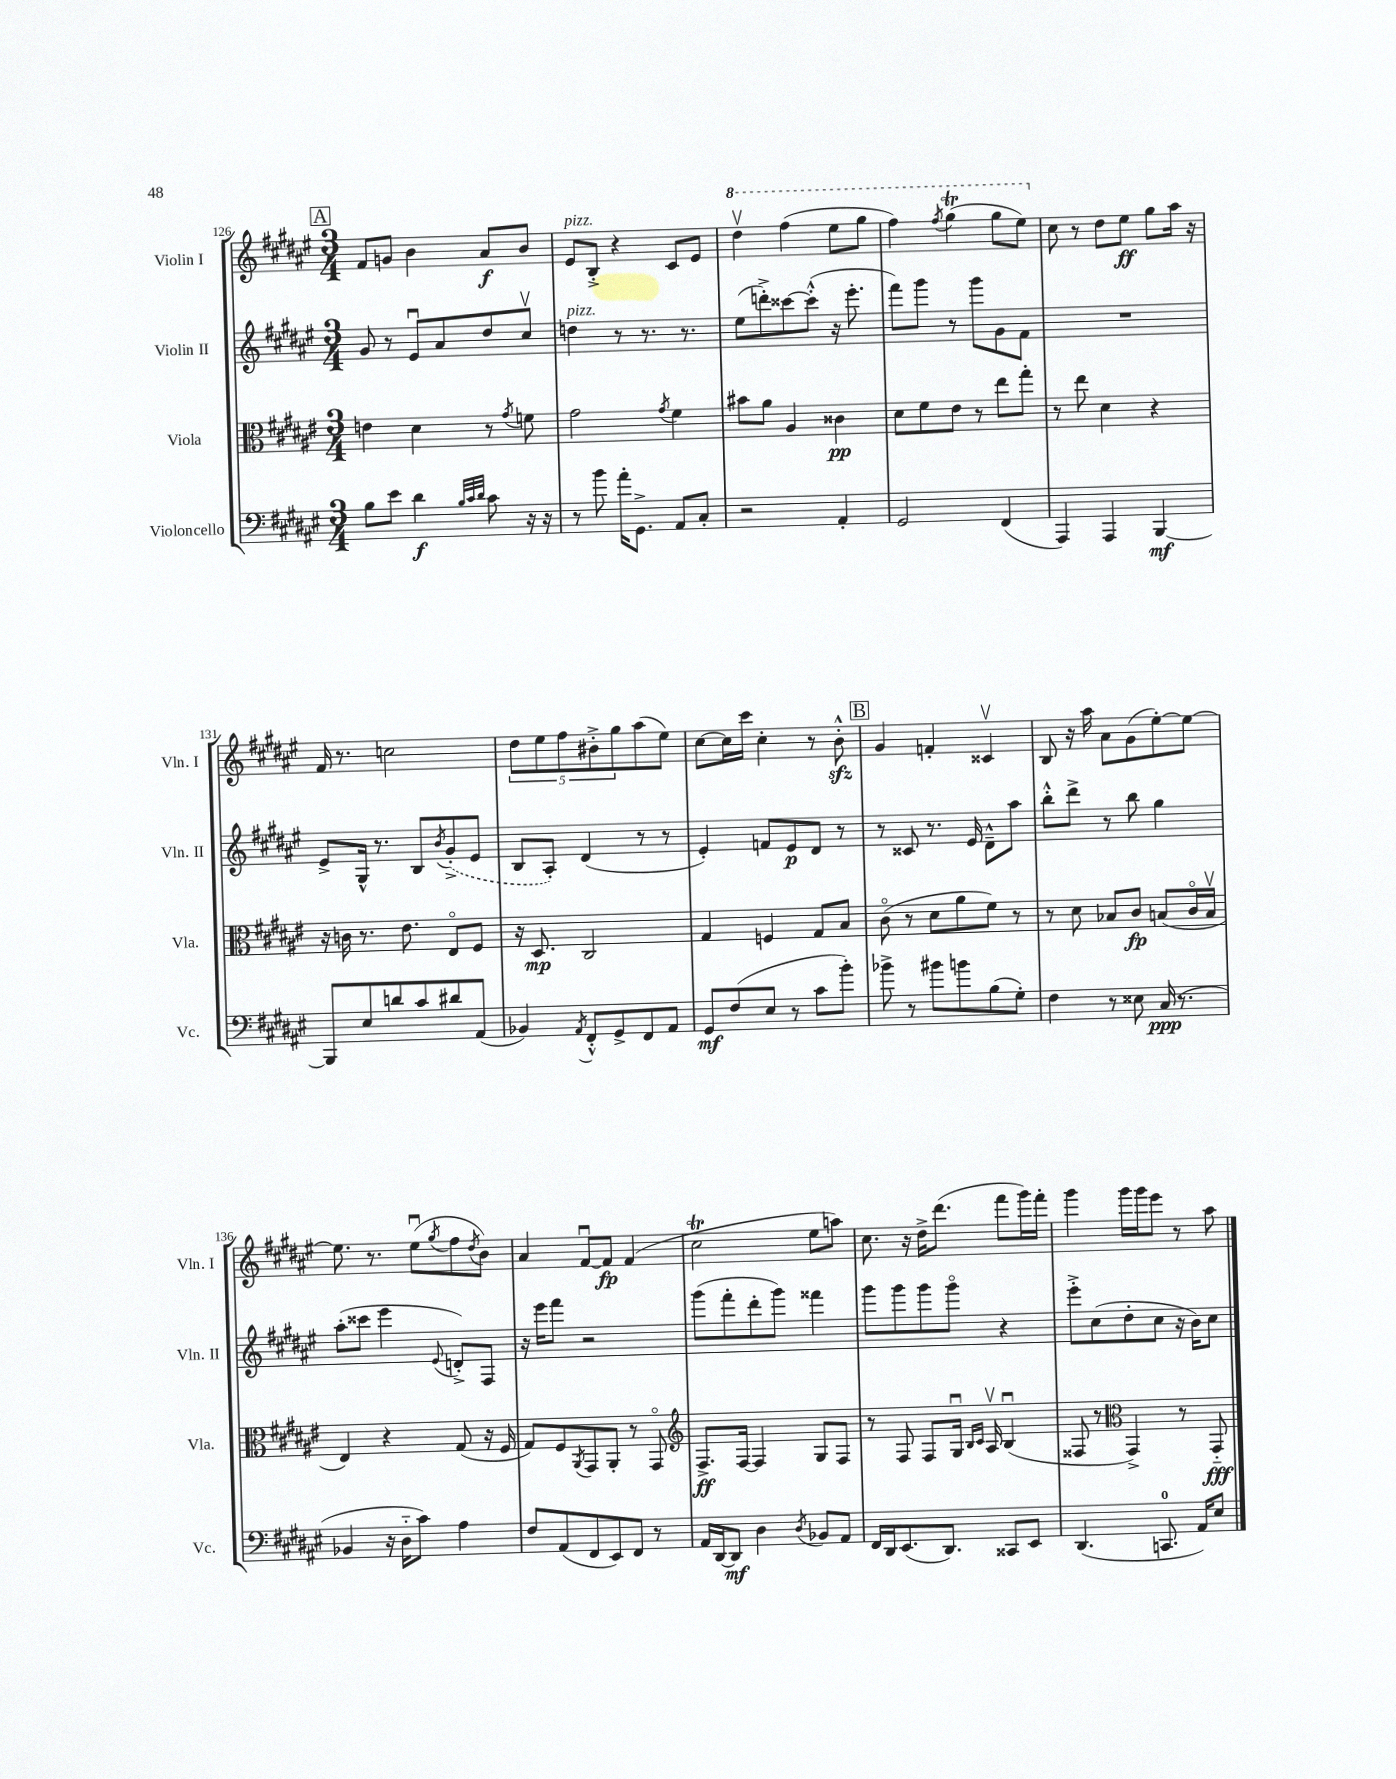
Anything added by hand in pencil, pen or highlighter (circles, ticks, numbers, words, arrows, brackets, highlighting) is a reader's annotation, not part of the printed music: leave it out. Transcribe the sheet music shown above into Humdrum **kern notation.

**kern	**dynam	**kern	**dynam	**kern	**dynam	**kern	**dynam
*part4	*part4	*part3	*part3	*part2	*part2	*part1	*part1
*staff4	*staff4	*staff3	*staff3	*staff2	*staff2	*staff1	*staff1
*I"Violoncello	*	*I"Viola	*	*I"Violin II	*	*I"Violin I	*
*I'Vc.	*	*I'Vla.	*	*I'Vln. II	*	*I'Vln. I	*
*clefF4	*	*clefC3	*	*clefG2	*	*clefG2	*
*k[f#c#g#d#a#e#]	*	*k[f#c#g#d#a#e#]	*	*k[f#c#g#d#a#e#]	*	*k[f#c#g#d#a#e#]	*
*M3/4	*	*M3/4	*	*M3/4	*	*M3/4	*
!!LO:REH:place=s1:t=A
=126	=126	=126	=126	=126	=126	=126	=126
8B\L	.	4en\	.	8g#/	.	8f#/L	.
8e#\J	.	.	.	8r	.	8gn/J	.
4d#\	f	4d#\	.	8e#u/L	.	4b\	.
.	.	.	.	8a#/	.	.	.
32qqB/LLL	.	.	.	.	.	.	.
32qqc#/	.	.	.	.	.	.	.
32qqd#/JJJ	.	.	.	.	.	.	.
8c#\	.	8r	.	8dd#/	.	8a#/L	f
.	.	8qg#/	.	.	.	.	.
16r	.	8fn\	.	8cc#v/J	.	8b/J	.
16r	.	.	.	.	.	.	.
=127	=127	=127	=127	=127	=127	=127	=127
!	!	!	!	!	!	!LO:TX:a:i:t=pizz.	!
!	!	!	!	!LO:TX:a:i:t=pizz.	!	!	!
8r	.	2g#\	.	4ddn\	.	8e#/L	.
8b\	.	.	.	.	.	8B'^/J	.
16a#'\KL	.	.	.	8r	.	4r	.
8.GG#^\J	.	.	.	.	.	.	.
.	.	.	.	8.r	.	.	.
.	.	8qg#/	.	.	.	.	.
8AA#/L	.	4f#\	.	.	.	8c#/L	.
.	.	.	.	8.r	.	.	.
8C#'/J	.	.	.	.	.	8e#/J	.
=128	=128	=128	=128	=128	=128	=128	=128
*	*	*	*	*	*	*8va	*
2r	.	8b#X\L	.	(8ee#\L	.	4ddd#v\	.
.	.	8a#\J	.	8dddn'^\)	.	.	.
.	.	4A#/	.	[8ccc##X\	.	(4fff#\	.
.	.	.	.	(8ccc##'^^\J]	.	.	.
4AA#'/	.	4c##X\	pp	16r	.	8eee#\L	.
.	.	.	.	8.eee#'\	.	.	.
.	.	.	.	.	.	8ggg#\J	.
=129	=129	=129	=129	=129	=129	=129	=129
2GG#/	.	8d#\L	.	8fff#\L)	.	4fff#\)	.
.	.	8f#\	.	8ggg#\J	.	.	.
.	.	.	.	.	.	8qfff#/	.
.	.	8e#\J	.	8r	.	(4ggg#T\	.
.	.	8r	.	8ggg#\L	.	.	.
(4FF#/	.	8ee#\L	.	8g#\	.	8ggg#\L	.
.	.	8gg#'\J	.	8f#\J	.	8eee#\J)	.
=130	=130	=130	=130	=130	=130	=130	=130
*	*	*	*	*	*	*X8va	*
4AAA#/)	.	8r	.	2.r	.	8cc#\	.
.	.	8ee#\	.	.	.	8r	.
4AAA#/	.	4d#\	.	.	.	8dd#\L	.
.	.	.	.	.	.	8ee#\J	ff
[4BBB/	mf	4r	.	.	.	8gg#\L	.
.	.	.	.	.	.	16aa#\Jk	.
.	.	.	.	.	.	16r	.
!!LO:LB:g=z
=131	=131	=131	=131	=131	=131	=131	=131
8BBB/L]	.	16r	.	8e#^/L	.	16f#/	.
.	.	16cn\	.	.	.	8.r	.
8E#/	.	8.r	.	16G#^^/Jk	.	.	.
.	.	.	.	8.r	.	.	.
8dn/	.	.	.	.	.	2ccn\	.
.	.	8.e#\	.	.	.	.	.
8c#/	.	.	.	8B/L	.	.	.
.	.	.	.	8qb/	.	.	.
8d#X/	.	8E#/L	.	(8g#'^/	.	.	.
(8AA#/J	.	8F#/J	.	8e#/J	.	.	.
=132	=132	=132	=132	=132	=132	=132	=132
4BB-X/)	.	16r	.	8B/L	.	10dd#\L	.
.	.	8.D#/	mp	.	.	.	.
.	.	.	.	.	.	10ee#\	.
.	.	.	.	8A#'/J)	.	.	.
.	.	.	.	.	.	10ff#\	.
8qAA#/	.	.	.	.	.	.	.
8FF#'^^/L	.	2C#/	.	(4d#/	.	.	.
.	.	.	.	.	.	10b#X'^\	.
8GG#^/	.	.	.	.	.	.	.
.	.	.	.	.	.	10gg#\	.
8FF#/	.	.	.	8r	.	(8aa#\	.
8AA#/J	.	.	.	8r	.	8ee#\J)	.
=133	=133	=133	=133	=133	=133	=133	=133
8GG#/L	mf	4G#/	.	4e#'/)	.	[8cc#\L	.
(8F#/	.	.	.	.	.	16cc#\L]	.
.	.	.	.	.	.	16ccc#\JJ	.
8E#/J	.	4Fn/	.	8fn/L	.	4cc#'\	.
8r	.	.	.	8e#/	p	.	.
8c#\L	.	8G#/L	.	8d#/J	.	8r	.
8b'\J)	.	8B/J	.	8r	.	8bzz'^^\	.
!!LO:REH:place=s1:t=B
=134	=134	=134	=134	=134	=134	=134	=134
8b-X^\	.	(8c#\	.	8r	.	4g#/	.
8r	.	8r	.	8c##X/	.	.	.
8b#X\L	.	8d#\L	.	8.r	.	4fn'/	.
8bn\	.	8a#\	.	.	.	.	.
.	.	.	.	16e#/	.	.	.
(8B\	.	8f#\J)	.	8d#~^^\L	.	4c##Xv/	.
8G#'\J)	.	8r	.	8aa#\J	.	.	.
=135	=135	=135	=135	=135	=135	=135	=135
4F#\	.	8r	.	8bb'^^\L	.	8B/	.
.	.	8d#\	.	8ddd#^\J	.	16r	.
.	.	.	.	.	.	16aa#\	.
8r	.	8B-X/L	.	8r	.	8a#\L	.
8E##X\	.	8c#/J	fp	8bb\	.	(8g#\	.
(16C#/	ppp	(8Bn/L	.	4gg#\	.	[8ee#'\)	.
8.r	.	.	.	.	.	.	.
.	.	16c#/L	.	.	.	8ee#\J_	.
.	.	16Bv/JJ	.	.	.	.	.
!!LO:LB:g=z
=136	=136	=136	=136	=136	=136	=136	=136
4BB-X/	.	4E#/)	.	(8aa#'\L	.	8.ee#\]	.
.	.	.	.	8ccc##X\J	.	.	.
.	.	.	.	.	.	8.r	.
16r	.	4r	.	4eee#\	.	.	.
16D#\KL	.	.	.	.	.	.	.
8c#\J)	.	.	.	.	.	(8ee#u\L	.
.	.	.	.	8qqe#/	.	8qgg#/	.
4A#\	.	(8G#/	.	8dn'^/L)	.	8ff#\	.
.	.	.	.	.	.	8qdd#/	.
.	.	16r	.	8F#/J	.	8b\J)	.
.	.	16F#/	.	.	.	.	.
=137	=137	=137	=137	=137	=137	=137	=137
8F#/L	.	8G#/L)	.	16r	.	4a#/	.
.	.	.	.	16eee#\KL	.	.	.
(8AA#/	.	8F#/	.	8fff#\J	.	.	.
.	.	8qAA#/	.	.	.	.	.
8FF#/	.	8GG#/	.	2r	.	[8f#u/L	.
8EE#/)	.	8AA#'/J	.	.	.	8f#/J]	fp
8FF#/J	.	8r	.	.	.	(4f#/	.
8r	.	8GG#/	.	.	.	.	.
=138	=138	=138	=138	=138	=138	=138	=138
*	*	*clefG2	*	*	*	*	*
16AA#/LL	.	8.F#^/L	ff	(8ggg#\L	.	2cc#T\	.
[16DD#/J	.	.	.	.	.	.	.
8DD#/J]	mf	.	.	8fff#'\	.	.	.
.	.	[16F#/Jk	.	.	.	.	.
4D#\	.	4F#/]	.	8ddd#'\	.	.	.
.	.	.	.	8ggg#\J)	.	.	.
8qD#/	.	.	.	.	.	.	.
8BB-X/L	.	8G#/L	.	4fff##X\	.	8ee#\L	.
8AA#/J	.	8F#/J	.	.	.	8aan\J)	.
=139	=139	=139	=139	=139	=139	=139	=139
16FF#/LL	.	8r	.	8ggg#\L	.	8.cc#\	.
16DD#/J	.	.	.	.	.	.	.
(8.EE#/	.	8F#/	.	8ggg#\	.	.	.
.	.	.	.	.	.	16r	.
.	.	8F#/L	.	8ggg#\	.	16dd#^\KL	.
8.DD#/J)	.	.	.	.	.	(8.ddd#\J	.
.	.	16G#u/Jk	.	8ggg#\J	.	.	.
.	.	16qqB/LL	.	.	.	.	.
.	.	16qqc#/JJ	.	.	.	.	.
.	.	16A#v/	.	.	.	.	.
8CC##X/L	.	(4Bu/	.	4r	.	8fff#\L	.
8EE#/J	.	.	.	.	.	16ggg#\L)	.
.	.	.	.	.	.	16fff#'\JJ	.
=140	=140	=140	=140	=140	=140	=140	=140
(4.DD#/	.	8F##X/	.	8eee#'^\L	.	4ggg#\	.
.	.	8r	.	(8cc#\	.	.	.
*	*	*clefC3	*	*	*	*	*
.	.	4GG#^/)	.	8dd#'\	.	16ggg#\LL	.
.	.	.	.	.	.	16ggg#\J	.
8.CCn/	.	.	.	8cc#\J	.	8eee#\J	.
.	.	8r	.	16r	.	8r	.
16AA#/KL)	.	.	.	16b\KL)	.	.	.
8E#/J	.	8GG#/	fff	8cc#\J	.	8aa#\	.
==	==	==	==	==	==	==	==
*-	*-	*-	*-	*-	*-	*-	*-
